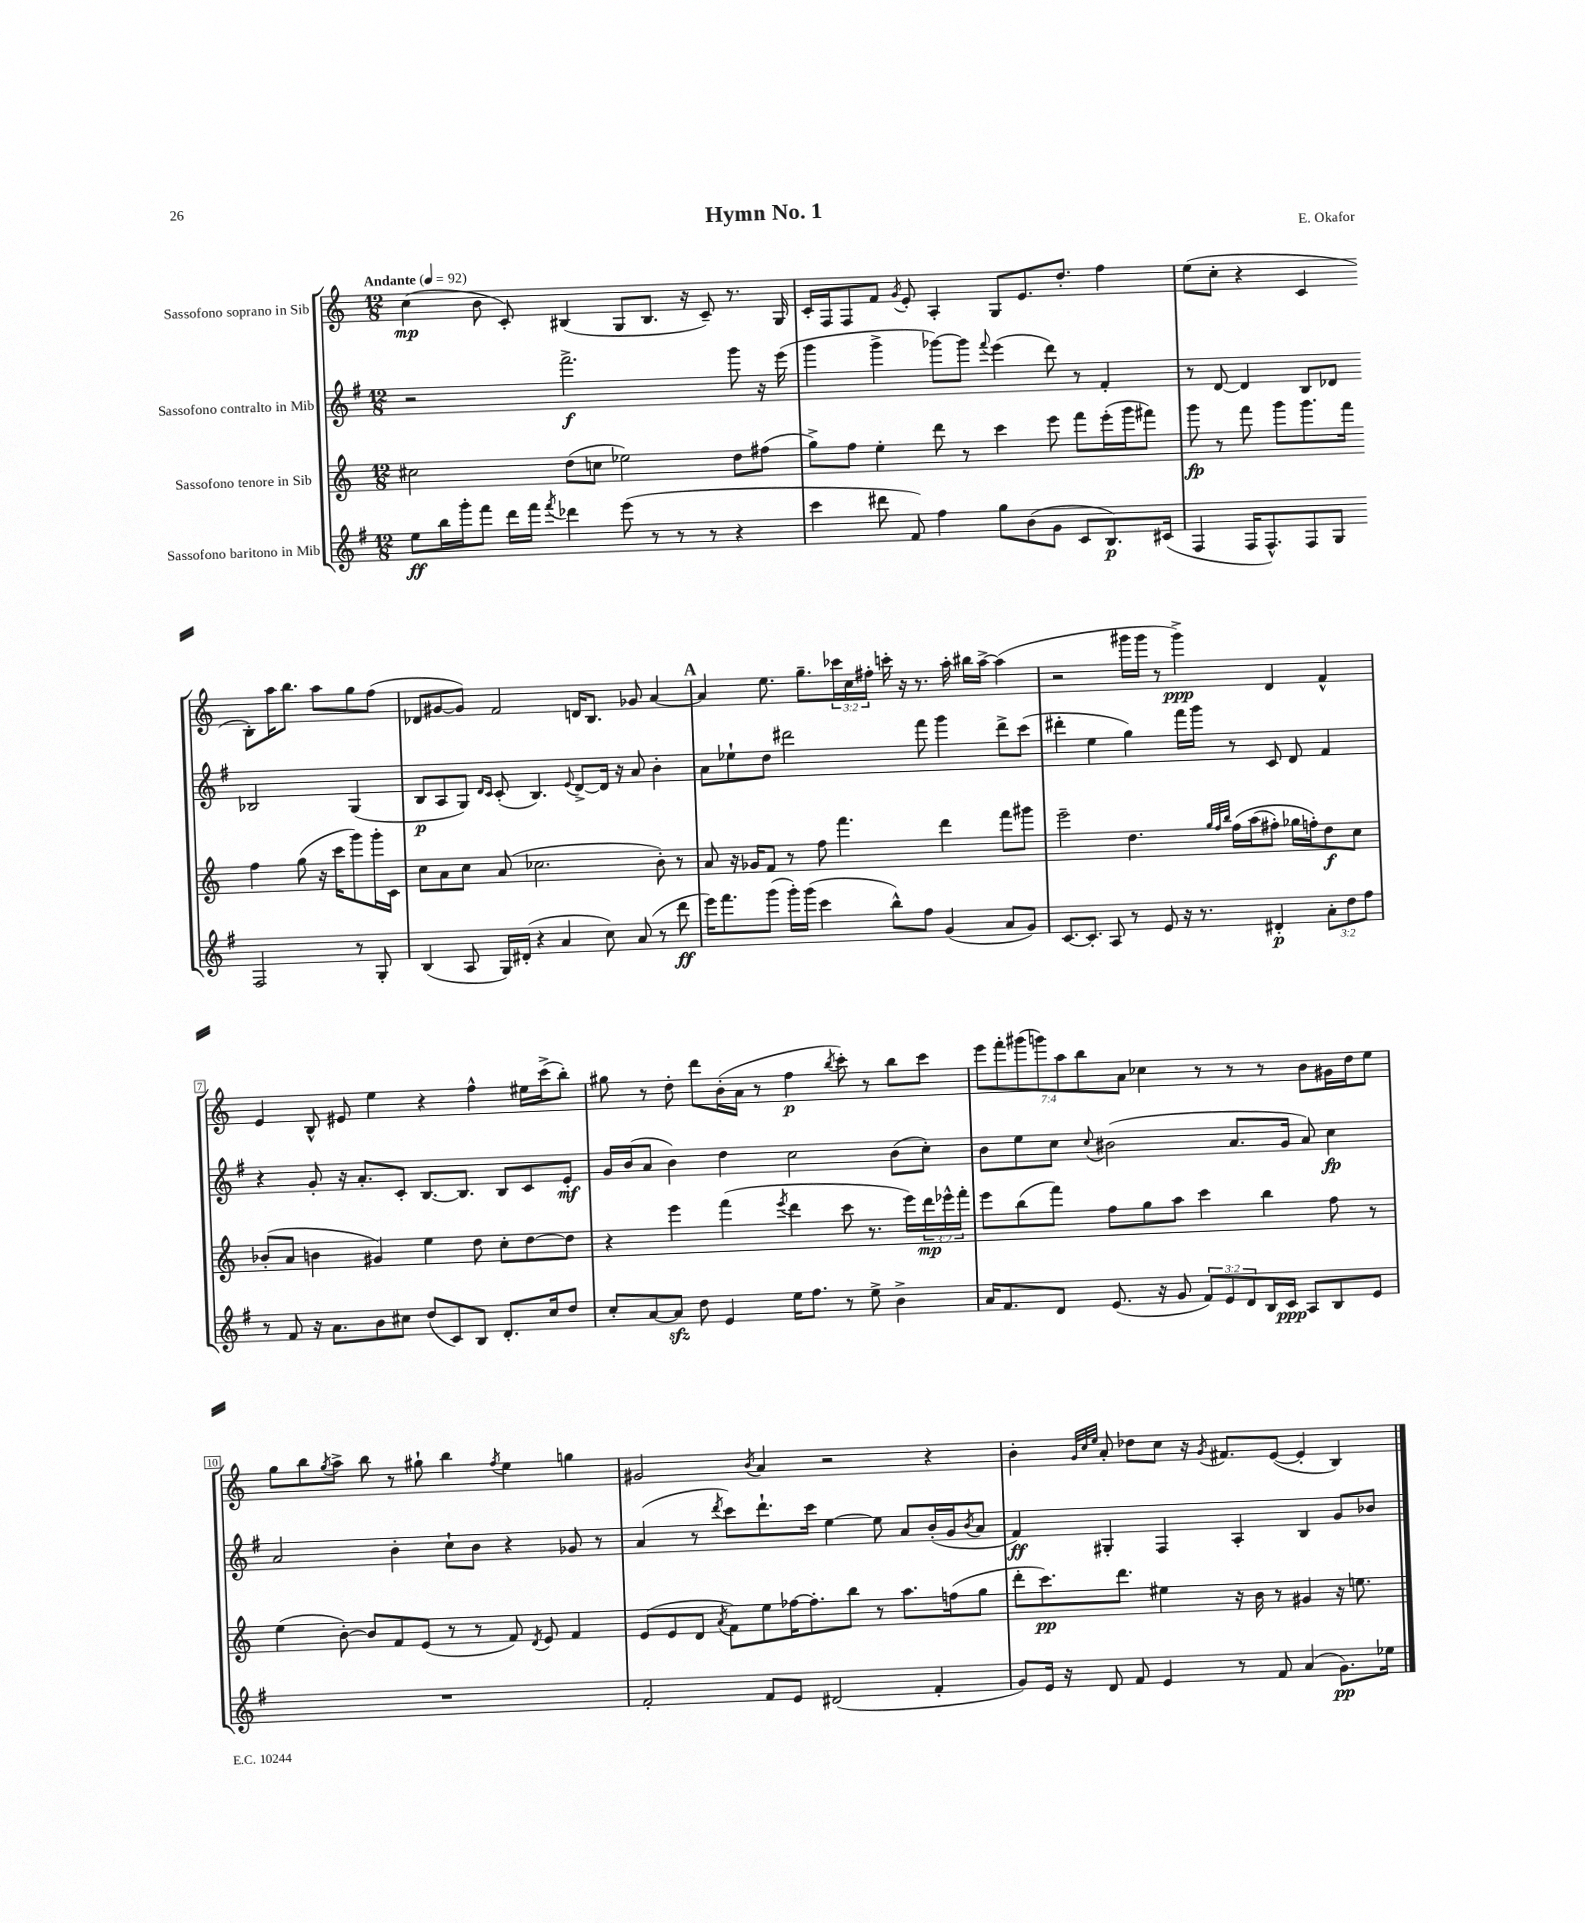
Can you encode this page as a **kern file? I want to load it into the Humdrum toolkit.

**kern	**kern	**kern	**kern
*staff4	*staff3	*staff2	*staff1
*clefG2	*clefG2	*clefG2	*clefG2
*k[f#]	*k[]	*k[f#]	*k[]
*M12/8	*M12/8	*M12/8	*M12/8
*MM92	*MM92	*MM92	*MM92
8ee\L	2cc#\	2r	(4cc\
16bb\L	.	.	.
16ggg'\J	.	.	.
8fff#\J	.	.	8b\
16ddd\LL	.	.	8c'/)
16fff#\JJ	.	.	.
8qfff#/	.	.	.
4ddd-\	(8dd\L	2.fff#^\	(4B#/
.	8cc\J	.	.
(8eee\	2ee-\)	.	8G/L
8r	.	.	8.B#/J
8r	.	.	.
.	.	.	16r
8r	.	.	8c~/)
4r	8dd\L	8ggg\	8.r
.	(8ff#\J	16r	.
.	.	(16eee\	16G/
=	=	=	=
4ccc\	8gg^\L)	4ggg\	16c'/LL
.	.	.	16F/J
.	8ff\J	.	8F/
8ddd#\	4ee'\	4ggg^\	8f/J
.	.	.	8qg/
8f#/)	.	.	8e'/
4ff#\	8ddd\	[8ggg-\L)	4A'/
.	8r	8ggg-\]J	.
.	.	8qqfff#/	.
8gg\L	4ccc\	(4eee\	8G/L
(8b\	.	.	8.e/
8g\J	8eee\	8ddd\)	.
.	.	.	8.dd'/J
8c/L	8fff\L	8r	.
8.B/)	(16eee'\L	4f#'/	4ff\
.	16ggg\J	.	.
.	8fff#\J)	.	.
(16c#/Jk	.	.	.
=	=	=	=
4F#/	8ggg\	8r	(8ee\L
.	8r	[8d/	8cc'\J
16F#/LK	8fff\	4d/]	4r
8.F#^^/)	.	.	.
.	8ggg\L	.	.
8F#/	8.ggg\	8B/L	4c/
8G/J	.	8d-/J	.
.	16fff\Jk	.	.
2F#/	4ff\	2B-/	8B'\L)
.	.	.	16aa\K
.	.	.	8.bb\J
.	(8gg\	.	.
.	16r	.	8aa\L
.	16ccc\LK	.	.
8r	8ggg\)	(4G/	8gg\
8G'/	16ggg'\L	.	(8ff\J
.	16c\JJ	.	.
=	=	=	=
(4B/	8cc\L	8B/L	8d-/L
.	8a\	8A/	[8g#/
8A/	8cc\J	8G/J)	8g#/]J)
.	.	16qqd/LL	.
.	.	16qqc/JJ	.
16G/LL)	(8a/	(8c'/	2f/
(16d#'/JJ	.	.	.
4r	2.cc-\	4.B/)	.
4a/	.	.	.
.	.	8qqe/	.
.	.	[8d^/L	16d/LK
.	.	.	8.B/J
8cc\)	.	16d/]Jk	.
.	.	16r	.
(8a/	.	8a/	8g-/
8r	8b'\)	4b'\	[4a/
8ddd\	8r	.	.
=	=	=	=
16eee\LK)	8a/	8a\L	4a/]
8.fff#\	.	.	.
.	16r	8ee-`\	.
.	16g-/LK	.	.
(8ggg\J	8f/J	8dd\J	8.ee\
16ggg'\LL)	8r	2ddd#\	.
(16ggg\JJ	.	.	8.gg~\L
4ccc\	8ff\	.	.
.	4.fff\	.	24ccc-\L
.	.	.	24cc\
.	.	.	24ff#'\JJ
8bb^^\L)	.	.	16ccc'\
.	.	.	16r
8ff#\J	.	8fff#\	8.r
(4g/	4ddd\	4ggg\	.
.	.	.	16aa'\
.	.	.	16bb#\LL
.	.	.	[16aa^\JJ
8a/L	8fff\L	8ddd#^\L	(4aa\]
8g/J)	8ggg#\J	(8ccc\J	.
=	=	=	=
[8.c/L	2eee~\	4ddd#'\	2r
8.c'/]J	.	.	.
.	.	4ee\	.
8A/	.	.	.
8r	4.dd\	4gg\)	16ggg#\LL
.	.	.	16ggg#\JJ
8e/	.	.	8r
16r	.	16fff#\LL	4ggg#^\)
8.r	.	16ggg\JJ	.
.	32qqgg/LLL	.	.
.	32qqff/	.	.
.	32qqbb/JJJ	.	.
.	&(16ff\LL	8r	.
.	(16aa\J	.	.
4d#'/	8ff#'\J)	8c/	4d/
.	16gg-\LL	8d/	.
.	16ff'\J&)	.	.
12a'\L	8dd\	4f#/	4f^^/
12dd\	.	.	.
.	8cc\J	.	.
12ff#\J	.	.	.
=	=	=	=
8r	(8b-'/L	4r	4e/
8f#/	8a/J	.	.
16r	4b\	8g'/	8B^^/
8.a\L	.	.	.
.	.	16r	8e#/
.	.	8.a'/L	.
8b\	4g#/)	.	4ee\
8cc#\J	.	8c'/J	.
(8dd/L	4ee\	[8.B/L	4r
8c/)	.	.	.
.	.	8.B/]J	.
8B/J	8dd\	.	4ff^^\
8.d'/L	8cc'\L	8B/L	.
.	[8dd\	8c/	16ee#\LL
16cc#/k	.	.	(16ccc^\J
8dd/J	8dd\]J	8e'/J	8bb'\J)
=	=	=	=
8cc'/L	4r	16g/LL	8gg#\
.	.	(16b/J	.
[8a/	.	8a/J	8r
8a/]J	4eee\	4b\)	8dd'\
8dd\	.	.	8ddd\L
4e/	(4fff\	4dd\	(16b'\L
.	.	.	16a\JJ
.	.	.	8r
.	8qeee/	.	.
16ee\LK	4ddd\	2cc\	4ff\
8.ff#\J	.	.	.
.	.	.	8qbb/
8r	8ccc\	.	8ccc'\)
8ee^\	8.r	.	8r
4b^\	.	(8b\L	8bb\L
.	16eee\LL)	.	.
.	24ddd\	8cc'\J)	8ccc\J
.	24eee-^^\	.	.
.	24fff'\JJ	.	.
=	=	=	=
16a/LK	8eee\L	8b\L	14eee\L
8.f#/	.	.	.
.	.	.	14fff'\
.	(8bb\	8ee\	.
.	.	.	(14ggg#\
.	.	.	14ggg\)
8d/J	8fff\J)	8cc\J	.
.	.	.	14aa\
.	.	.	14bb\
.	.	8qqcc/	.
(8.e/	8ff\L	(2b#\	.
.	.	.	14a\J
.	8gg\	.	4cc-\
16r	.	.	.
8g/	8aa\J	.	.
12f#/L)	4ccc\	.	8r
12e/	.	.	.
.	.	8.a/L	8r
12d/	.	.	.
16B/L	4bb\	.	8r
16c/JJ	.	16g/Jk	.
8A/L	.	8a/)	8b\L
8B/	8ff\	4cc\	16g#\L
.	.	.	16dd\J
8e/J	8r	.	8ee\J
=	=	=	=
1.r	(4ee\	2a/	8gg\L
.	.	.	8bb\
.	.	.	8qgg/
.	[8b'\)	.	8aa^\J
.	8b/]L	.	8bb\
.	8f/	4b'\	8r
.	(8e/J	.	8gg#`\
.	8r	8cc`\L	4bb\
.	8r	8b\J	.
.	.	.	8qff/
.	8f/)	4r	4ee\
.	8qd/	.	.
.	8e/	.	.
.	4f/	8g-/	4gg\
.	.	8r	.
=	=	=	=
2f#'/	(8e/L	(4a/	2g#/
.	8e/	.	.
.	8d/J	8r	.
.	8qa/	8qddd/	.
.	8f\L)	8ccc\L)	.
.	.	.	8qb/
8f#/L	8ee\	8.ddd`\	4a/
8e/J	[16ff-\K	.	.
.	8.ff-'\]	16ccc\Jk	.
(2d#/	.	[4ee\	2r
.	8bb\J	.	.
.	8r	8ee\]	.
.	8.aa\L	8a/L	.
4f#'/	.	(16b'/L	4r
.	(16ff\k	16g/J	.
.	.	8qb/	.
.	8gg\J	8a/J	.
=	=	=	=
8g/L)	8ddd'\L	4f#/)	4b'\
16e/Jk	8.ccc\)	.	.
16r	.	.	.
.	.	.	32qqg/LLL
.	.	.	32qqcc/
.	.	.	32qqee/JJJ
8d/	.	4G#'/	8a'/
.	8.ddd\J	.	.
8f#/	.	.	8dd-\L
4e/	4ee#\	4F#/	8cc\J
.	.	.	16r
.	.	.	8qg/
.	.	.	8.f#/L
8r	16r	4A'/	.
.	16b\	.	.
8f#/	8r	.	([8e/J
(4a/	4g#/	4B/	4e'/]
8.g\L)	16r	8g/L	4B/)
.	8.ee\	.	.
.	.	8b-/J	.
16ee-\Jk	.	.	.
==	==	==	==
*-	*-	*-	*-
